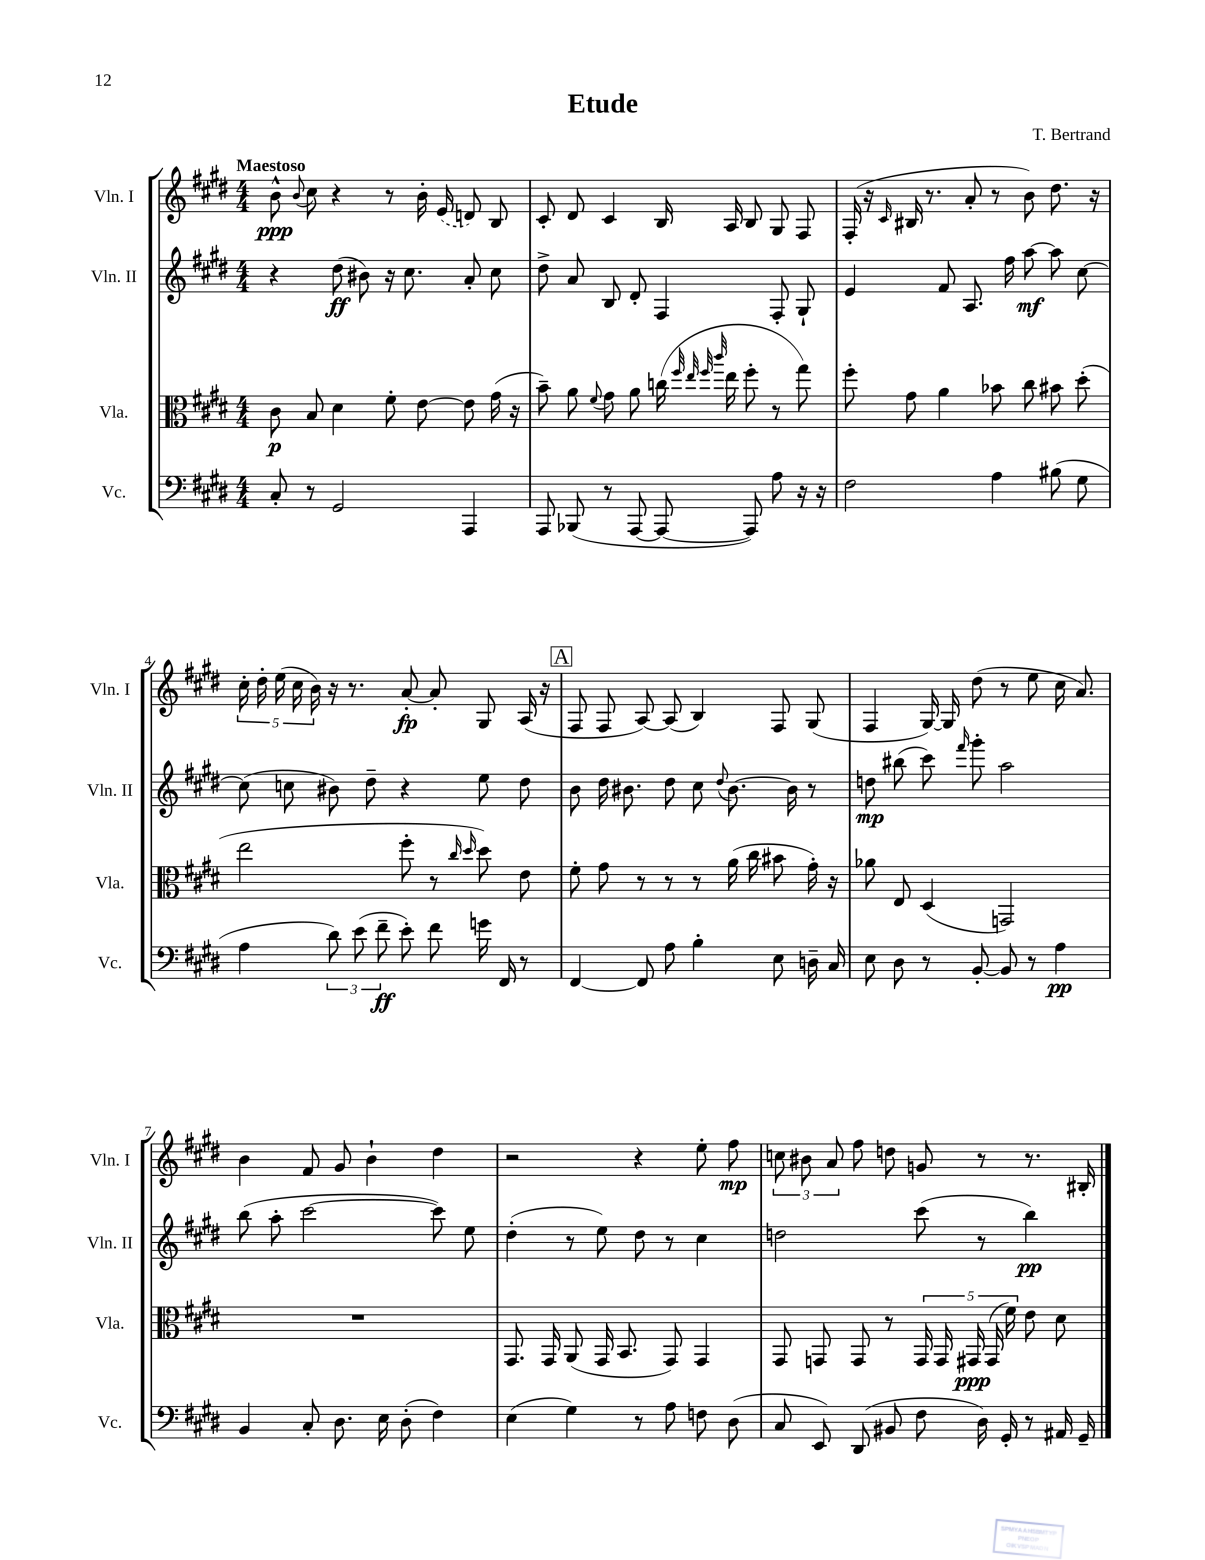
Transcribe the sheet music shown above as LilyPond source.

\header { title = "Etude" composer = "T. Bertrand" }
<<
\new StaffGroup <<
\new Staff = "s0" \with { instrumentName = "Vln. I" shortInstrumentName = "Vln. I" } {
    \clef treble \key e \major \numericTimeSignature \time 4/4 \tempo "Maestoso"
    \autoBeamOff b'8-^\ppp \appoggiatura { b'8 } cis''8 r4 r8 b'16-. \once \slurDashed e'16( d'8) b8 |
    cis'8-. dis'8 cis'4 b16 a16 b8 gis8 fis8 |
    fis16-.( r16 \grace { cis'16 } bis16 r8. a'8-. r8 b'8) dis''8. r16 |
    \tuplet 5/4 { cis''16-. dis''16-. e''16( cis''16 b'16) } r16 r8. a'8~-.\fp a'8-. gis8 a16( r16 |
    \mark \markup { \box "A" } fis8 fis8 a8~) a8( b4) fis8 gis8( |
    fis4 gis16~) gis16 dis''8( r8 e''8 cis''16 a'8.) |
    b'4 fis'8 gis'8 b'4-! dis''4 |
    r2 r4 e''8-. fis''8\mp |
    \tuplet 3/2 { c''8 bis'8 a'8 } fis''8 d''8 g'8 r8 r8. bis16-. \bar "|." |
}
\new Staff = "s1" \with { instrumentName = "Vln. II" shortInstrumentName = "Vln. II" } {
    \clef treble \key e \major \numericTimeSignature \time 4/4
    \autoBeamOff r4 dis''8\ff( bis'8) r16 cis''8. a'8-. cis''8 |
    dis''8-> a'8 b8 dis'8-. fis4 fis8-. gis8-! |
    e'4 fis'8 a8. fis''16 a''8~\mf a''8 cis''8~ |
    cis''8( c''8 bis'8) dis''8-- r4 e''8 dis''8 |
    \mark \markup { \box "A" } b'8 dis''16 bis'8. dis''8 cis''8 \appoggiatura { dis''8 } bis'8.~ bis'16 r8 |
    d''8\mp bis''8( cis'''8) \grace { fis'''16 } gis'''8-. a''2 |
    b''8( a''8-. cis'''2~ cis'''8) e''8 |
    dis''4-.( r8 e''8) dis''8 r8 cis''4 |
    d''2 cis'''8( r8 b''4\pp) \bar "|." |
}
\new Staff = "s2" \with { instrumentName = "Vla." shortInstrumentName = "Vla." } {
    \clef alto \key e \major \numericTimeSignature \time 4/4
    \autoBeamOff cis'8\p b8 dis'4 fis'8-. e'8~ e'8 gis'16( r16 |
    b'8--) a'8 \appoggiatura { fis'8 } gis'8 a'8 c''16( \grace { fis''32 e''32 fis''32 cis'''32 } e''16 fis''8-. r8 gis''8) |
    fis''8-. gis'8 a'4 bes'8 cis''8 bis'8 dis''8-.( |
    e''2 fis''8-. r8 \grace { cis''16 dis''16 } dis''8) e'8 |
    \mark \markup { \box "A" } fis'8-. gis'8 r8 r8 r8 a'16( cis''16 bis'8 gis'16-.) r16 |
    aes'8 e8 dis4( g,2) |
    R1 |
    gis,8. gis,16 a,8( gis,16 b,8. gis,8) gis,4 |
    gis,8 g,8 g,8 r8 \tuplet 5/4 { g,16 g,16 gis,16\ppp gis,16( fis'16) } e'8 dis'8 \bar "|." |
}
\new Staff = "s3" \with { instrumentName = "Vc." shortInstrumentName = "Vc." } {
    \clef bass \key e \major \numericTimeSignature \time 4/4
    \autoBeamOff cis8-. r8 gis,2 a,,4 |
    a,,8 bes,,8( r8 a,,8~ a,,8~ a,,8) a8 r16 r16 |
    fis2 a4 bis8( gis8 |
    a4 \tuplet 3/2 { dis'8) e'8( fis'8--\ff } e'8-.) fis'8 g'16 fis,16 r8 |
    \mark \markup { \box "A" } fis,4~ fis,8 a8 b4-. e8 d16-- cis16 |
    e8 dis8 r8 b,8~-. b,8 r8 a4\pp |
    b,4 cis8-. dis8. e16 dis8-.( fis4) |
    e4( gis4) r8 a8 f8 dis8( |
    cis8 e,8) dis,8( bis,8 fis8 dis16) gis,16-. r8 ais,16 gis,16-- \bar "|." |
}
>>
>>
